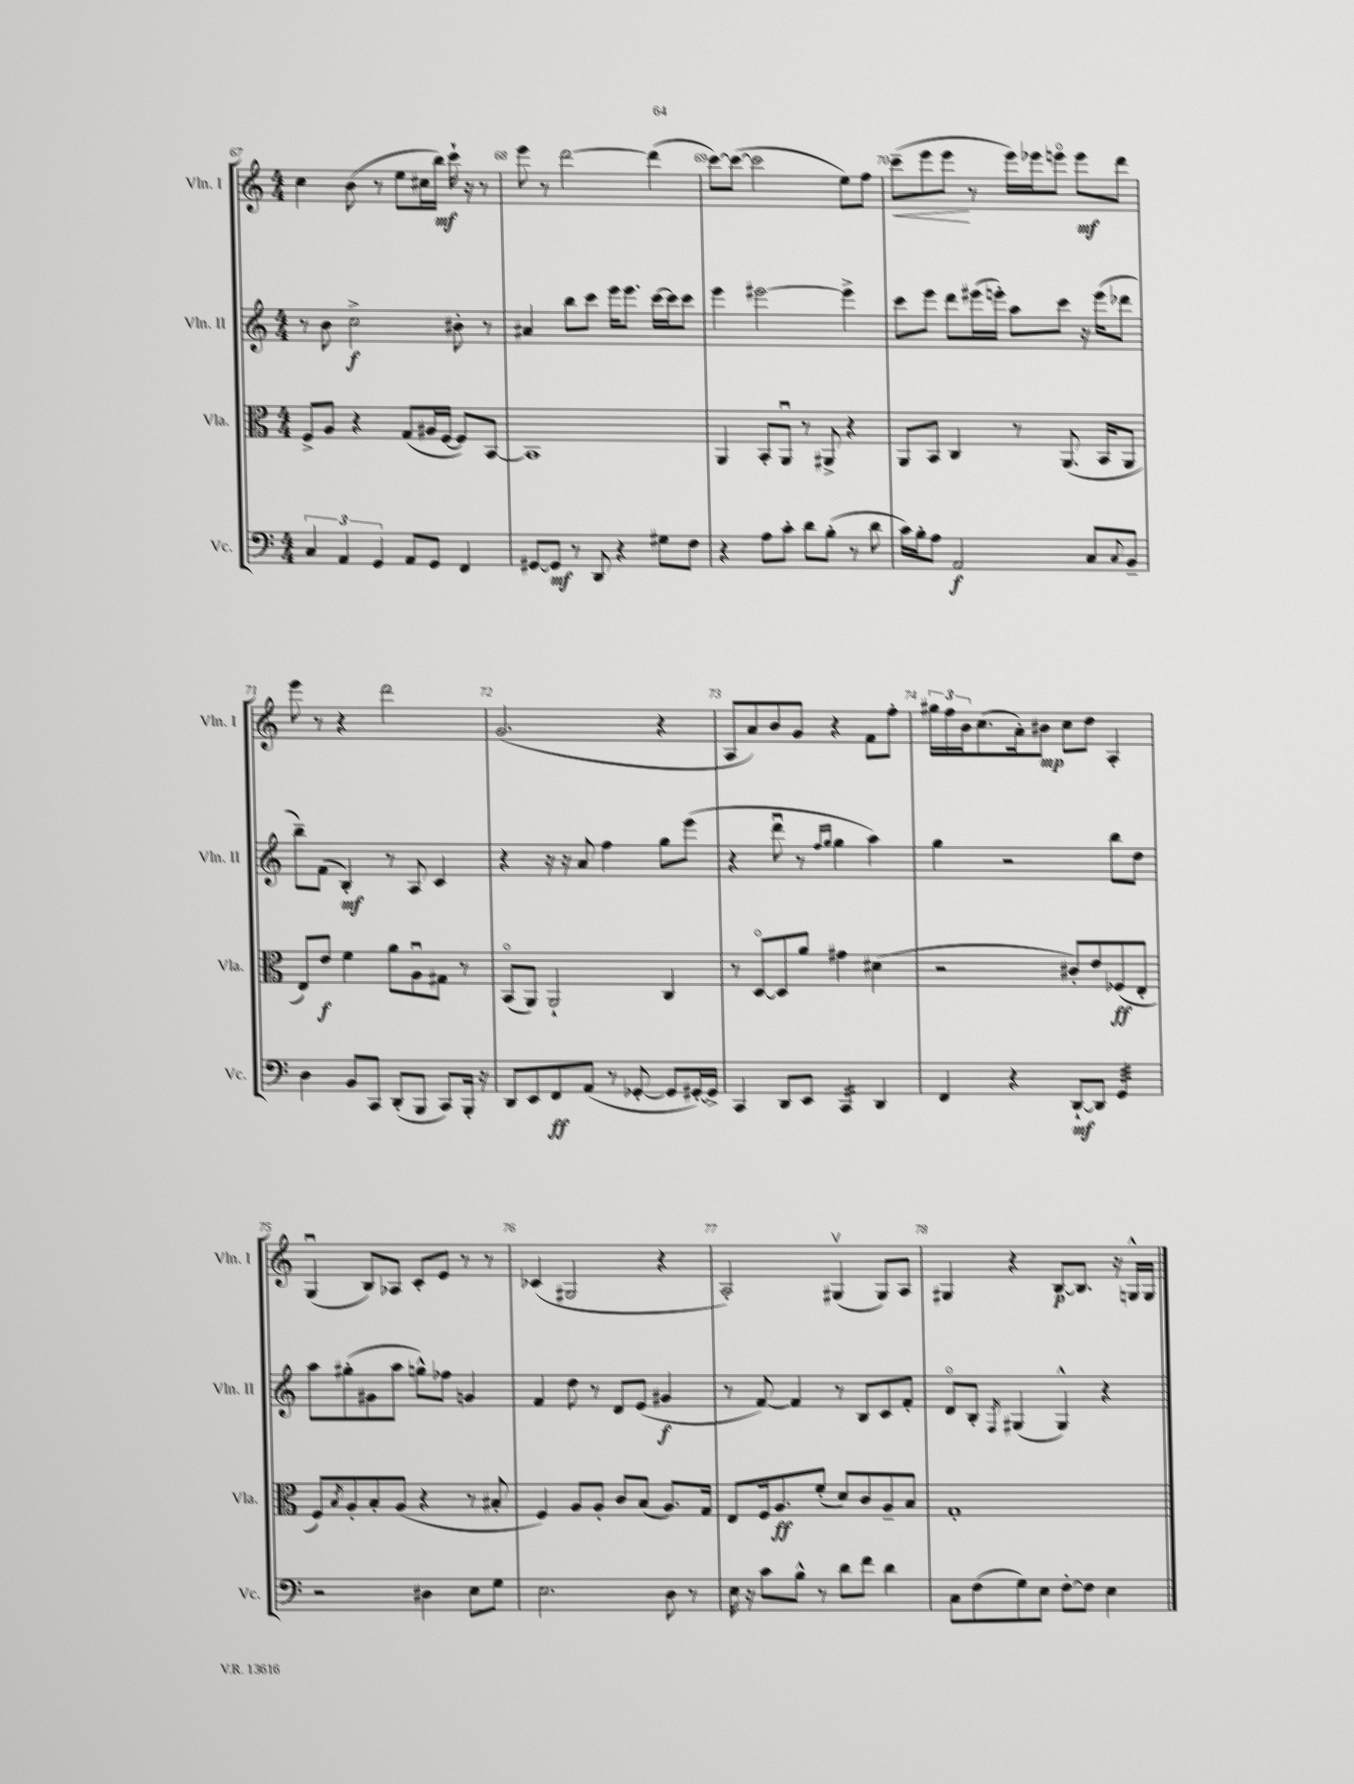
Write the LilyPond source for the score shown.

<<
\new StaffGroup <<
\new Staff = "s0" \with { instrumentName = "Vln. I" shortInstrumentName = "Vln. I" } {
    \clef treble \key c \major \numericTimeSignature \time 4/4
    c''4 b'8( r8 e''8 cis''16 b''16\mf) c'''16-! r16 r8 |
    e'''8 r8 d'''2~ d'''4( |
    c'''8~) c'''8~( c'''2 e''8) f''8 |
    c'''8--\<( e'''8 e'''8\! r8 e'''16) ees'''16 e'''8\flageolet e'''8\mf d'''8 |
    e'''8 r8 r4 d'''2 |
    g'2.( r4 |
    a8 a'8) b'8 g'8 r4 f'8 f''8-. |
    \tuplet 3/2 { gis''16 f''16 b'16 } c''8.( a'16-.) bis'8\mp c''8 d''8 a4-. |
    g4\downbow( b8) aes8 c'8-. e'8 r8 r8 |
    ces'4( gis2 r4 |
    a2-.) gis4\upbow( gis8) a8 |
    gis4 r4 b8~\p b8. r16 g16-^ g16 \bar "|." |
}
\new Staff = "s1" \with { instrumentName = "Vln. II" shortInstrumentName = "Vln. II" } {
    \clef treble \key c \major \numericTimeSignature \time 4/4
    r8 b'8 c''2->\f bis'8-. r8 |
    ais'4 b''8 c'''8 e'''16 e'''8. c'''16~ c'''16 c'''8 |
    e'''4 eis'''2~ eis'''4-> |
    c'''8 e'''8 d'''8 eis'''16( e'''16-.) a''8 c'''8 r16 e'''16( des'''8 |
    b''8--) f'8( b4-.\mf) r8 a8 c'4 |
    r4 r16 r16 a'8 f''4 g''8 e'''8( |
    r4 d'''8\downbow r8 \grace { f''16 g''16 } g''4 a''4) |
    g''4 r2 b''8 d''8 |
    a''8 gis''8-.( gis'8 a''8 g''8-^) fes''8 g'4 |
    f'4 d''8 r8 d'8 e'8( gis'4\f |
    r8 f'8~) f'4 r8 b8 c'8 f'8-. |
    d'8\flageolet b8-. \acciaccatura { f8 } gis4( gis4-^) r4 \bar "|." |
}
\new Staff = "s2" \with { instrumentName = "Vla." shortInstrumentName = "Vla." } {
    \clef alto \key c \major \numericTimeSignature \time 4/4
    f8-> a8 r4 g8( ais16 f16~ f8) b,8~ |
    b,1 |
    a,4 b,8-. a,8\downbow r8 ais,8-> r4 |
    a,8 b,8 c4 r8 a,8.( b,16 a,8 |
    e8) e'8\f f'4 a'8 a8\downbow gis8 r8 |
    b,8\flageolet( a,8) a,2-! c4 |
    r8 d8~\flageolet d8 a'8 gis'4 dis'4( |
    r2 cis'8-.) e'8 fes8\ff( e8-. |
    f8) \acciaccatura { b8 } a8-. b8-. a8( r4 r8 bis8-. |
    f4) a8 a8-. c'8 b8( a8.) g16 |
    e8 f16 a8.\ff f'8-.( d'8) c'8 a8-- b8 |
    g1-. \bar "|." |
}
\new Staff = "s3" \with { instrumentName = "Vc." shortInstrumentName = "Vc." } {
    \clef bass \key c \major \numericTimeSignature \time 4/4
    \tuplet 3/2 { c4 a,4 g,4 } a,8 g,8 f,4 |
    gis,8~ gis,8\mf r8 d,8 r4 gis8 f8 |
    r4 a8 c'8-. d'8 b8-.( r8 d'8 |
    c'16) b16-. a8 a,2\f c8 \appoggiatura { c8 } b,8-- |
    d4 b,8 c,8 d,8-.( b,,8 c,8) b,,16-. r16 |
    d,8 e,8 f,8\ff a,8( r8 ges,8~-. ges,8 gis,16~-.) gis,16-> |
    c,4 d,8 e,8 c,4:16 d,4 |
    f,4 r4 d,8~-!\mf d,8 g,4:32 |
    r2 dis4 e8 g8 |
    e2. d8 r8 |
    e16 r16 c'8 b8-^ r8 d'8 f'8 d'4 |
    c8 f8( g8) e8 f8~-. f8 e4 \bar "|." |
}
>>
>>
\layout { \context { \Score currentBarNumber = #67 \override BarNumber.break-visibility = ##(#f #t #t) barNumberVisibility = #all-bar-numbers-visible } }
